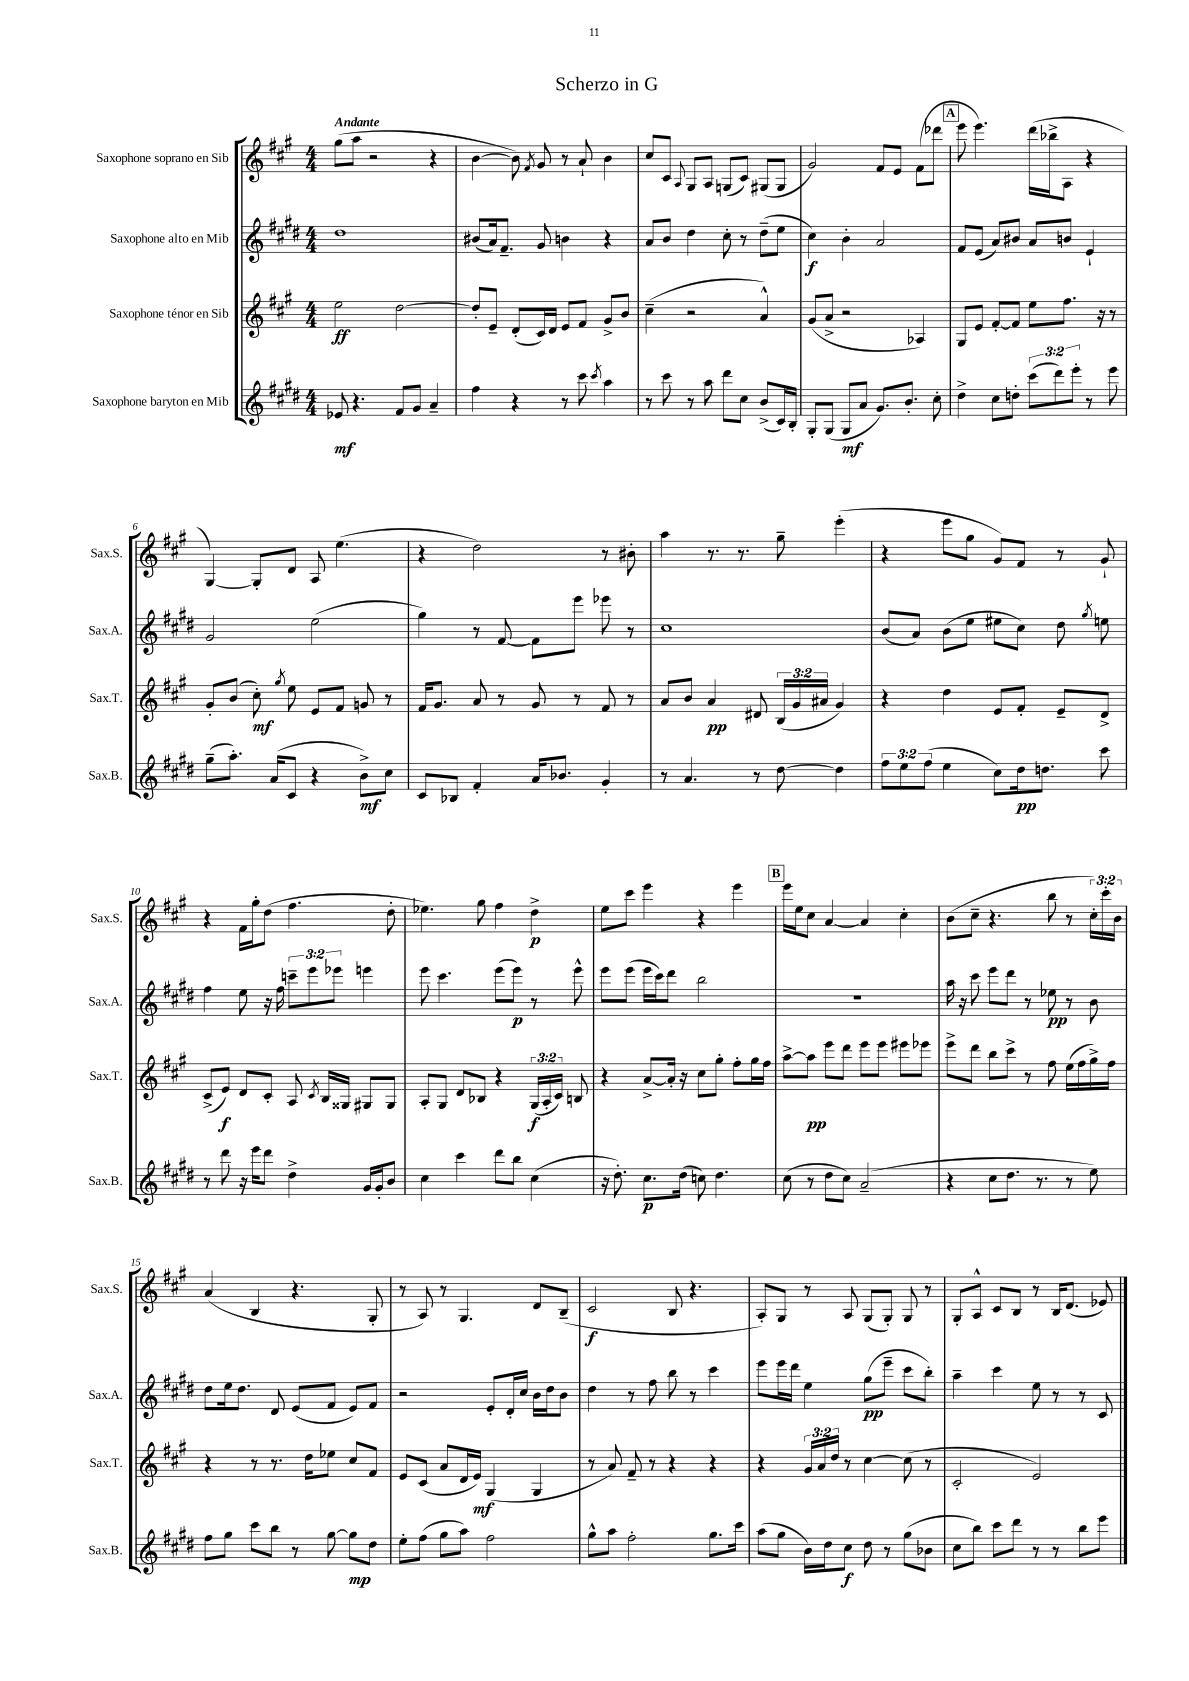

**kern	**kern	**kern	**kern
*staff4	*staff3	*staff2	*staff1
*clefG2	*clefG2	*clefG2	*clefG2
*k[f#c#g#d#]	*k[f#c#g#]	*k[f#c#g#d#]	*k[f#c#g#]
*M4/4	*M4/4	*M4/4	*M4/4
8e-	2ee	1dd#	(8gg#
4.r	.	.	8aa
.	.	.	2r
8f#	[2dd	.	.
8g#	.	.	.
4a~	.	.	4r
=	=	=	=
4ff#	8dd']	(8b#	[4b
.	8e~	16a)	.
.	.	8.f#~	.
4r	(8d'	.	8b])
.	.	.	8qf#
.	16c#)	8g#	8g#
.	16d	.	.
8r	8e	4b	8r
8ccc#	8f#	.	8a`
8qccc#	.	.	.
4aa	8g#^	4r	4b
.	8b	.	.
=	=	=	=
8r	(4cc#~	8a	8cc#
8ccc#	.	8b	8c#
.	.	.	8qqA
8r	2r	4dd#	8G#
8aa	.	.	8A
8ddd#	.	8cc#'	(8G
8cc#	.	8r	8c#)
(8b^	4a^^)	(8dd#~	(8G#
16c#)	.	8ee	8G#
16B'	.	.	.
=	=	=	=
8G#'	(8g#	4cc#)	2g#)
(8G#	8a^	.	.
8G#	2r	4b'	.
8a	.	.	.
8.g#)	.	2a	8f#
.	.	.	8e
8.b'	.	.	.
.	4A-)	.	(8f#
8cc#'	.	.	8ddd-
=	=	=	=
4dd#^	8G#	8f#	8eee
.	8e	(8e	4.eee)
8cc#	[8f#'	8a)	.
8dd'	8f#]	8b#	.
(12ccc#	8ee	8a	(16ddd
.	.	.	16bb-^
12ddd#)	.	.	.
.	8.ff#	8b	8A
12eee'	.	.	.
8r	.	4e`	4r
.	16r	.	.
8eee	8r	.	.
=	=	=	=
(8gg#~	8g#'	2g#	[4G#)
8.aa')	(8b	.	.
.	8cc#')	.	8G#']
(16a	.	.	.
.	8qgg#	.	.
8c#	8ee	.	8d
4r	8e	(2ee	8A
.	8f#	.	(4.ee
8b^)	8g	.	.
8cc#	8r	.	.
=	=	=	=
8c#	16f#	4gg#)	4r
.	8.g#	.	.
8B-	.	.	.
4f#'	8a	8r	2dd)
.	8r	[8f#	.
16a	8g#	8f#]	.
8.b-	.	.	.
.	8r	8eee	.
4g#'	8f#	8eee-	8r
.	8r	8r	8b#'
=	=	=	=
8r	8a	1cc#	4aa
4.a	8b	.	.
.	4a	.	8.r
.	.	.	8.r
8r	8d#	.	.
[8dd#	(24B	.	8gg#~
.	24g#	.	.
.	24a#	.	.
4dd#]	4g#)	.	(4eee'
=	=	=	=
12ff#	4r	(8b	4r
12ee	.	.	.
.	.	8a)	.
(12ff#	.	.	.
4ee	4dd	(8b	8eee
.	.	8ee	8gg#
8cc#)	8e	8ee#	8g#)
16dd#	8f#'	8cc#)	8f#
8.dd	.	.	.
.	8e~	8dd#	8r
.	.	8qgg#	.
8ccc#	8d^	8ee	8g#`
=	=	=	=
8r	(8c#^	4ff#	4r
8ddd#	8e)	.	.
16r	8d	8ee	16f#
16eee	.	.	16gg#'
8ddd#	8c#'	16r	(8dd
.	.	16ff#	.
4dd#^	8A	12ccc~	4.ff#
.	.	12eee	.
.	8qc#	.	.
.	16B	.	.
.	.	12eee-	.
.	16G##	.	.
16g#	8G#	4eee	.
16g#'	.	.	.
8b	8G#	.	8dd'
=	=	=	=
4cc#	8A'	8eee	4.ee-)
.	8G#	4.ccc#	.
4ccc#	8d	.	.
.	8B-	.	8gg#
8ddd#	4r	(8eee	4ff#
8bb	.	8eee)	.
(4cc#	(24G#	8r	4dd^
.	24A'	.	.
.	24c#)	.	.
.	8B	8eee^^	.
=	=	=	=
16r	4r	8eee	8ee
8.dd#')	.	.	.
.	.	(8eee	8ccc#
8.cc#	[8a^	16eee	4eee
.	.	16ccc#)	.
.	16a']	8ddd#	.
(16dd#	16r	.	.
8cc)	8cc#	2bb	4r
4.dd#	8gg#'	.	.
.	8ff#'	.	4eee
.	16gg#	.	.
.	16ff#	.	.
=	=	=	=
(8cc#	[8aa^	1r	16eee
.	.	.	16ee
8r	8aa]	.	8cc#
8dd#	8eee	.	[4a
8cc#)	8ddd	.	.
(2a~	8eee	.	4a]
.	8eee	.	.
.	8eee#	.	4cc#'
.	8eee-	.	.
=	=	=	=
4r	8eee^	16aa	(8b
.	.	16r	.
.	8ddd	8ccc#	8cc#~
8cc#	8bb	8eee	4.r
8.dd#	8ccc#^	8ddd#	.
.	8r	8r	.
8.r	.	.	.
.	8ff#	8ee-	8bb
8r	(16ee	8r	8r
.	16ff#	.	.
8ee)	16gg#^)	8b	24cc#')
.	.	.	24ccc#'
.	16ff#	.	.
.	.	.	24b
=	=	=	=
8ff#	4r	8dd#	(4a
8gg#	.	16ee	.
.	.	8.dd#	.
8ccc#	8r	.	4B
8bb	8.r	8d#	.
8r	.	(8e	4.r
.	16dd	.	.
[8gg#	8ee-	8f#	.
8gg#]	8cc#	8e)	.
8dd#	8f#	8f#	8G#'
=	=	=	=
8ee'	8e	2r	8r
(8ff#	(8c#	.	8A)
8gg#	8a	.	8r
8aa)	16d	.	4.G#
.	16e)	.	.
2ff#	(4G#	8e'	.
.	.	16d#'	.
.	.	16cc#	.
.	4G#	16b	8d
.	.	16dd#	.
.	.	8b	(8B~
=	=	=	=
8gg#^^	8r	4dd#	2c#
8aa	8a)	.	.
2ff#'	8f#~	8r	.
.	8r	8ff#	.
.	4r	8bb	8B
.	.	8r	4.r
8.gg#	4r	4ccc#	.
16ccc#	.	.	.
=	=	=	=
(8aa	4r	8eee	8A')
8gg#	.	16eee	8G#
.	.	16ddd#	.
16b)	24g#	4ee	8r
.	24a	.	.
16dd#	.	.	.
.	24dd	.	.
8cc#	8r	.	8A
8dd#	[4cc#	(8gg#	(8G#
8r	.	8eee~	8G#')
(8gg#	(8cc#]	8ccc#	8G#
8b-	8r	8bb')	8r
=	=	=	=
8cc#	2c#'	4aa~	8G#'
8bb)	.	.	8A^^
8ccc#	.	4ccc#	8c#
8ddd#	.	.	8B
8r	2e)	8ee	8r
8r	.	8r	16B
.	.	.	(8.d
8bb	.	8r	.
8eee	.	8c#	8e-)
==	==	==	==
*-	*-	*-	*-
